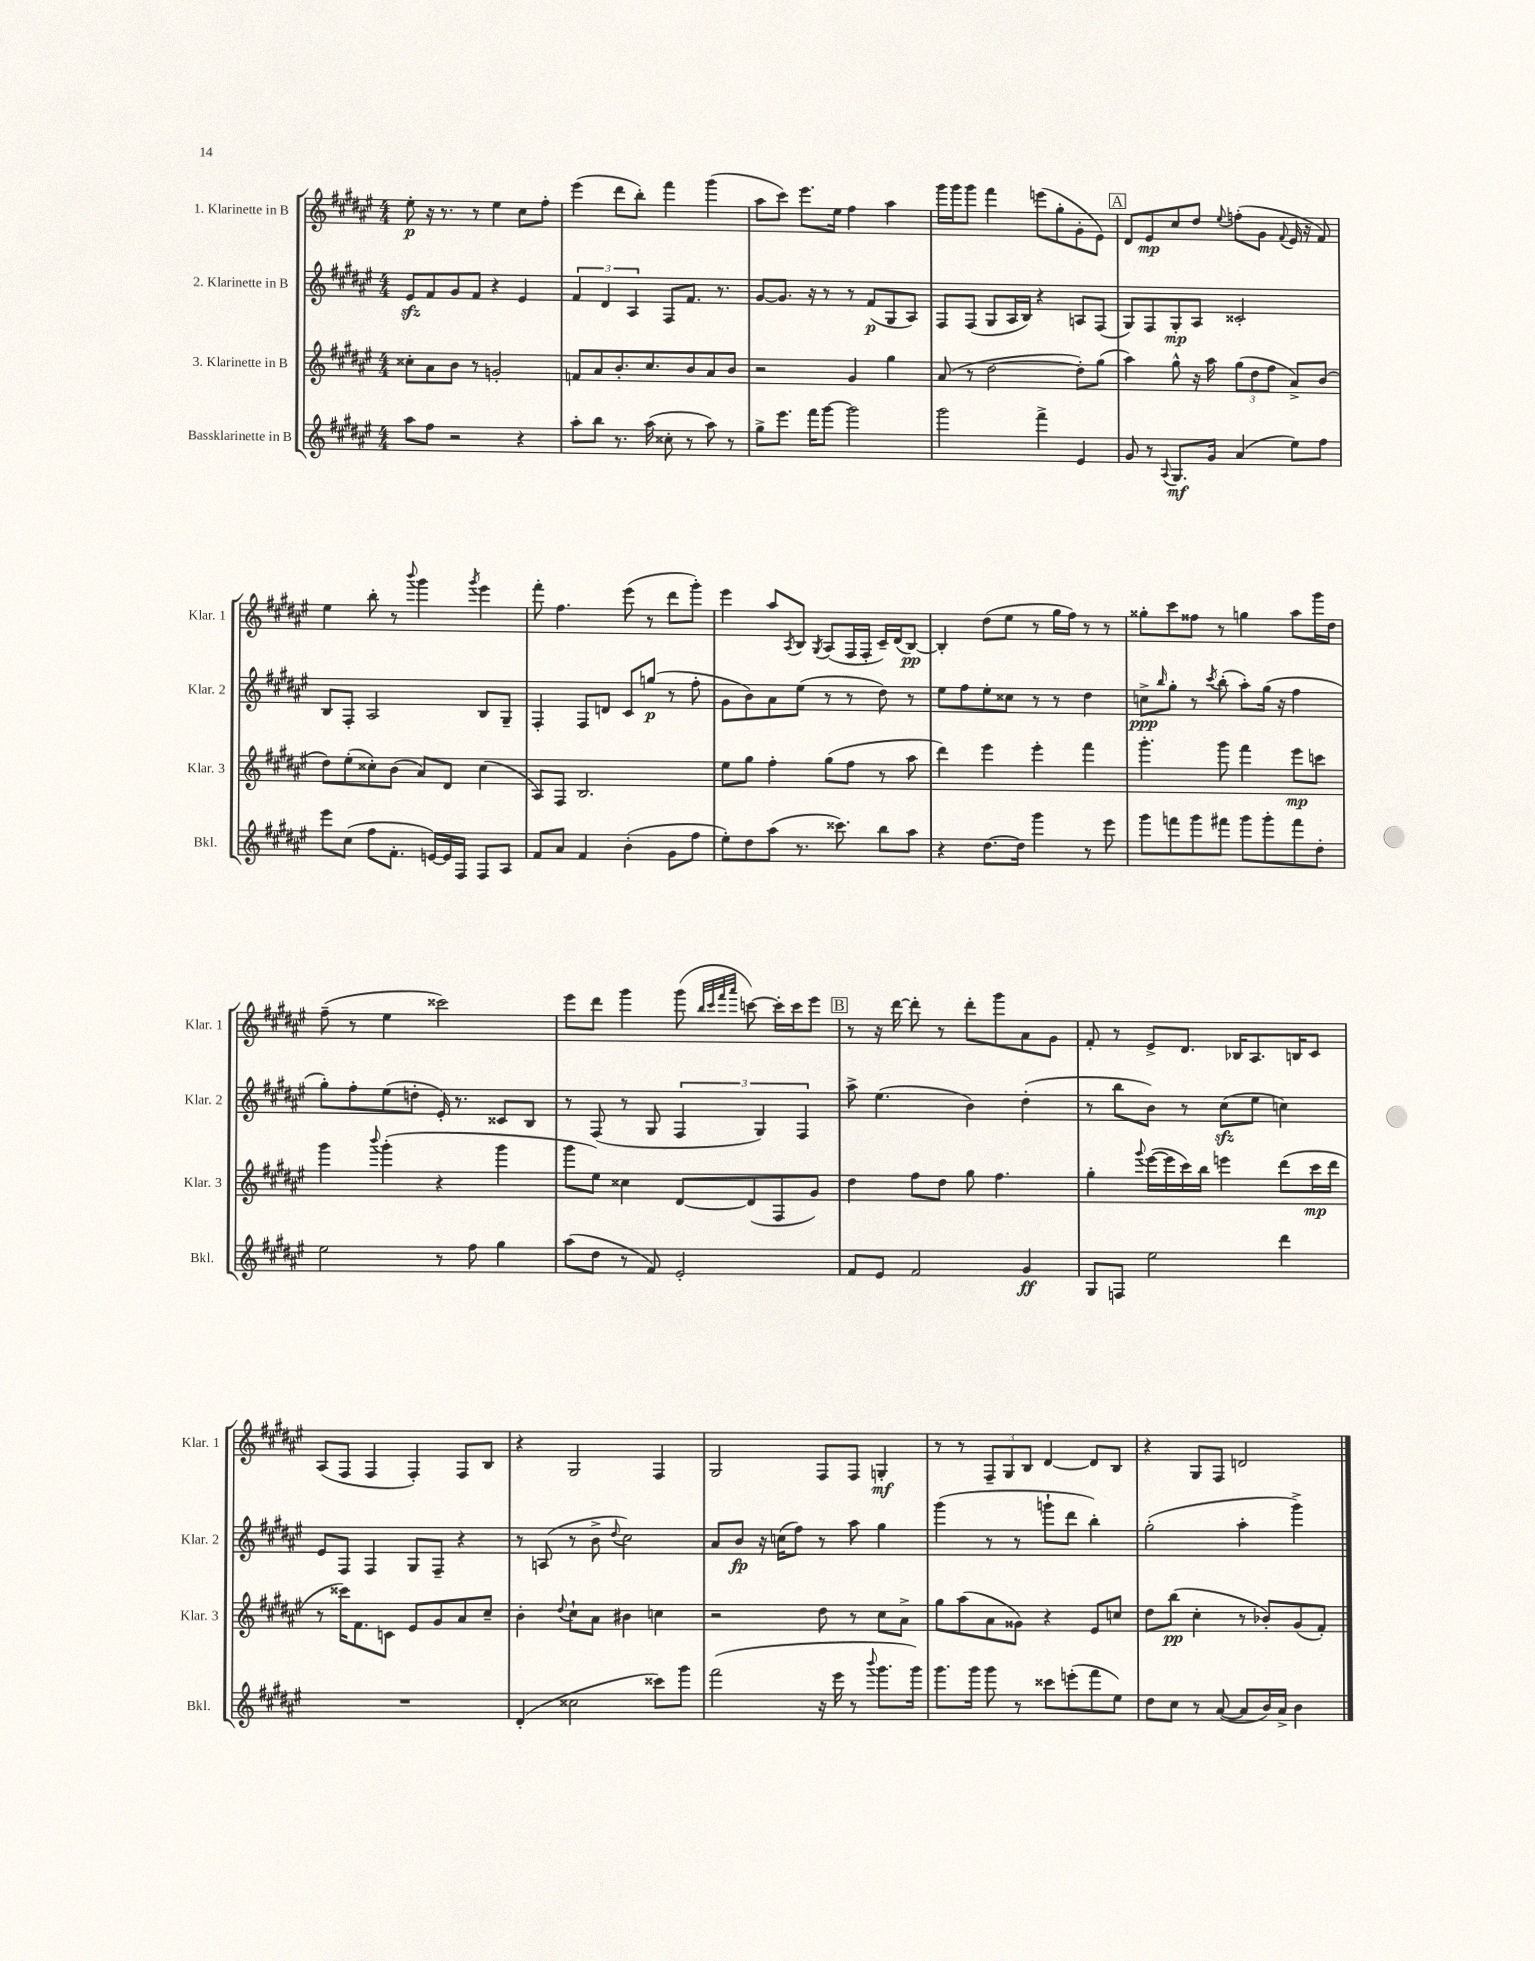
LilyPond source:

<<
\new StaffGroup <<
\new Staff = "s0" \with { instrumentName = "1. Klarinette in B" shortInstrumentName = "Klar. 1" } {
    \clef treble \key fis \major \numericTimeSignature \time 4/4
    eis''8-.\p r16 r8. r8 eis''4 cis''8 fis''8-. |
    eis'''4( dis'''8 b''8-.) fis'''4 gis'''4( |
    ais''8 cis'''8) eis'''8. eis''16 fis''4 ais''4 |
    gis'''16 gis'''16 gis'''8 fis'''4 e'''8( gis''8-. gis'8-. eis'8) |
    \mark \markup { \box "A" } dis'8 eis'8\mp cis''8 dis''8 \appoggiatura { eis''8 } f''8-.( gis'8 \appoggiatura { fis'8 } eis'16 r16 fis'8) |
    eis''4 b''8-. r8 \appoggiatura { b'''8 } gis'''4 \acciaccatura { gis'''8 } eis'''4 |
    fis'''8-. fis''4. eis'''8( r8 dis'''8 gis'''8-.) |
    eis'''4 ais''8 \acciaccatura { ais8 } b8 \acciaccatura { gis8 } ais8( fis16 fis16-. cis'16--) dis'16( b8~\pp) |
    b4-. dis''8( eis''8 r8 gis''16 fis''16) r8 r8 |
    gisis''8-. cis'''8 fisis''8 r8 g''4 ais''8 gis'''16 dis''16 |
    fis''8--( r8 eis''4 cisis'''2) |
    eis'''8 dis'''8 gis'''4 gis'''8( \grace { b''32 cis'''32 fis'''32 ais'''32 } c'''8~) c'''16-. c'''16 eis'''8 |
    \mark \markup { \box "B" } r8 r16 dis'''16~ dis'''8-. r8 dis'''8-. gis'''8 ais'8 gis'8 |
    fis'8-. r8 eis'8-> dis'8. bes16 ais8. b16 cis'8 |
    ais8( fis8 fis4 fis4-.) fis8 b8 |
    r4 gis2 fis4 |
    gis2 fis8 fis8 g4-.\mf |
    r8 r8 \tuplet 3/2 { fis8-- gis8 b8 } dis'4~ dis'8 b8 |
    r4 gis8 fis8 d'2 \bar "|." |
}
\new Staff = "s1" \with { instrumentName = "2. Klarinette in B" shortInstrumentName = "Klar. 2" } {
    \clef treble \key fis \major \numericTimeSignature \time 4/4
    eis'8\sfz fis'8 gis'8 fis'8 r4 eis'4 |
    \tuplet 3/2 { fis'4 dis'4 ais4 } fis8 fis'8. r8. |
    gis'8~ gis'8. r16 r8 r8 fis'8\p( gis8 ais8) |
    fis8 fis8( gis8 ais16 b16) r4 a8 fis8( |
    \mark \markup { \box "A" } gis8) fis8 gis8-.\mp ais8 cisis'2-. |
    b8 fis8-. ais2 b8 gis8-- |
    fis4-. fis8 d'8 cis'8 g''8\p( r8 fis''8-. |
    gis'8 b'8) ais'8 eis''8( r8 r8 dis''8) r8 |
    eis''8 fis''8 eis''8-. cisis''8 r8 r8 dis''4 |
    c''8->\ppp \grace { b''16 } gis''8-. r8 \acciaccatura { cis'''8 } b''8-.( ais''8-.) gis''16( r16 fis''4 |
    gis''8-.) fis''8-. eis''8( d''8-. eis'16-.) r8. cisis'8 b8 |
    r8 fis8( r8 gis8 \tuplet 3/2 { fis4 gis4) fis4 } |
    \mark \markup { \box "B" } ais''8-> eis''4.( b'4) dis''4-.( |
    r8 b''8 b'8) r8 cis''8\sfz( eis''8 c''4) |
    eis'8 fis8 fis4 gis8 fis8-- r4 |
    r8 a8( r8 b'8-> \appoggiatura { dis''8 } cis''2) |
    ais'8 b'8\fp r16 c''16( fis''8) r8 ais''8 gis''4 |
    gis'''4( r8 r8 g'''8-! dis'''8 b''4-.) |
    gis''2-.( ais''4-. gis'''4->) \bar "|." |
}
\new Staff = "s2" \with { instrumentName = "3. Klarinette in B" shortInstrumentName = "Klar. 3" } {
    \clef treble \key fis \major \numericTimeSignature \time 4/4
    cisis''8-. ais'8 b'8 r8 g'2-. |
    f'8 ais'8 b'8.-. cis''8. b'8 ais'8 b'8 |
    r2 gis'4 gis''4 |
    ais'8( r8 dis''2~ dis''8-.) gis''8( |
    \mark \markup { \box "A" } ais''4) gis''8-^ r16 ais''16 \tuplet 3/2 { gis''8( dis''8 fis''8 } ais'8->) b'8( |
    dis''8) eis''8-.( cisis''8-.) b'8( ais'8) dis'8 cisis''4( |
    ais8) fis8 b2. |
    eis''8 gis''8 fis''4-. gis''8( fis''8 r8 ais''8 |
    dis'''4) eis'''4 eis'''4-. fis'''4 |
    gis'''4.-. gis'''8 fis'''4 eis'''8\mp c'''8 |
    gis'''4 \appoggiatura { b'''8 } gis'''4-.( r4 gis'''4 |
    gis'''8 eis''8) cisis''4 dis'8~ dis'8( fis8 gis'8) |
    \mark \markup { \box "B" } dis''4 fis''8 dis''8 gis''8 fis''4. |
    gis''4-. \appoggiatura { gis'''8 } eis'''16~( eis'''16 cis'''16) b''16 e'''4 dis'''8( cis'''16\mp dis'''16 |
    r8 cisis'''16) fis'8. c'8 eis'8 gis'8 ais'8 cis''8-- |
    b'4-. \appoggiatura { dis''8 } cis''8-! ais'8 bis'4 c''4 |
    r2 dis''8 r8 cis''8 ais'8-> |
    gis''8 ais''8( ais'8 gisis'8) r4 eis'8 c''8 |
    dis''8 b''8\pp( cis''4-. r8 bes'8-.) gis'8( fis'8-.) \bar "|." |
}
\new Staff = "s3" \with { instrumentName = "Bassklarinette in B" shortInstrumentName = "Bkl." } {
    \clef treble \key fis \major \numericTimeSignature \time 4/4
    ais''8 fis''8 r2 r4 |
    ais''8-. b''8 r8. ais''16( cisis''8-. r8 ais''8) r8 |
    gis''8-> eis'''8. fis'''16 gis'''8~ gis'''2 |
    gis'''2 fis'''4-> eis'4 |
    \mark \markup { \box "A" } gis'8 r8 \appoggiatura { ais8 } gis8.\mf gis'16 ais'4( eis''8) fis''8 |
    eis'''8 cis''8( fis''8 fis'8.-. e'16~) e'16 fis16 fis8 ais8 |
    fis'8 ais'8 fis'4 b'4-.( gis'8 fis''8 |
    eis''8-.) dis''8 ais''8( r8. cisis'''8.) b''8 ais''8 |
    r4 dis''8.~ dis''16 gis'''4 r8 eis'''8 |
    gis'''8 f'''8 gis'''8 fis'''8 gis'''8 gis'''8-. fis'''8 dis''8-. |
    eis''2 r8 fis''8 gis''4 |
    ais''8( dis''8 r8 fis'8) eis'2-. |
    \mark \markup { \box "B" } fis'8 eis'8 fis'2 gis'4\ff |
    gis8 f8 eis''2 dis'''4 |
    R1 |
    dis'4-.( cisis''2 cisis'''8) gis'''8 |
    fis'''2( r16 eis'''16 r8 \appoggiatura { b'''8 } gis'''8. gis'''16) |
    gis'''8. gis'''16 gis'''8 r8 cisis'''8 e'''8-.( fis'''8 eis''8) |
    dis''8 cis''8 r8 ais'8~( ais'8 b'16) ais'16-> b'4 \bar "|." |
}
>>
>>
\layout { \context { \Score \remove "Bar_number_engraver" } }
